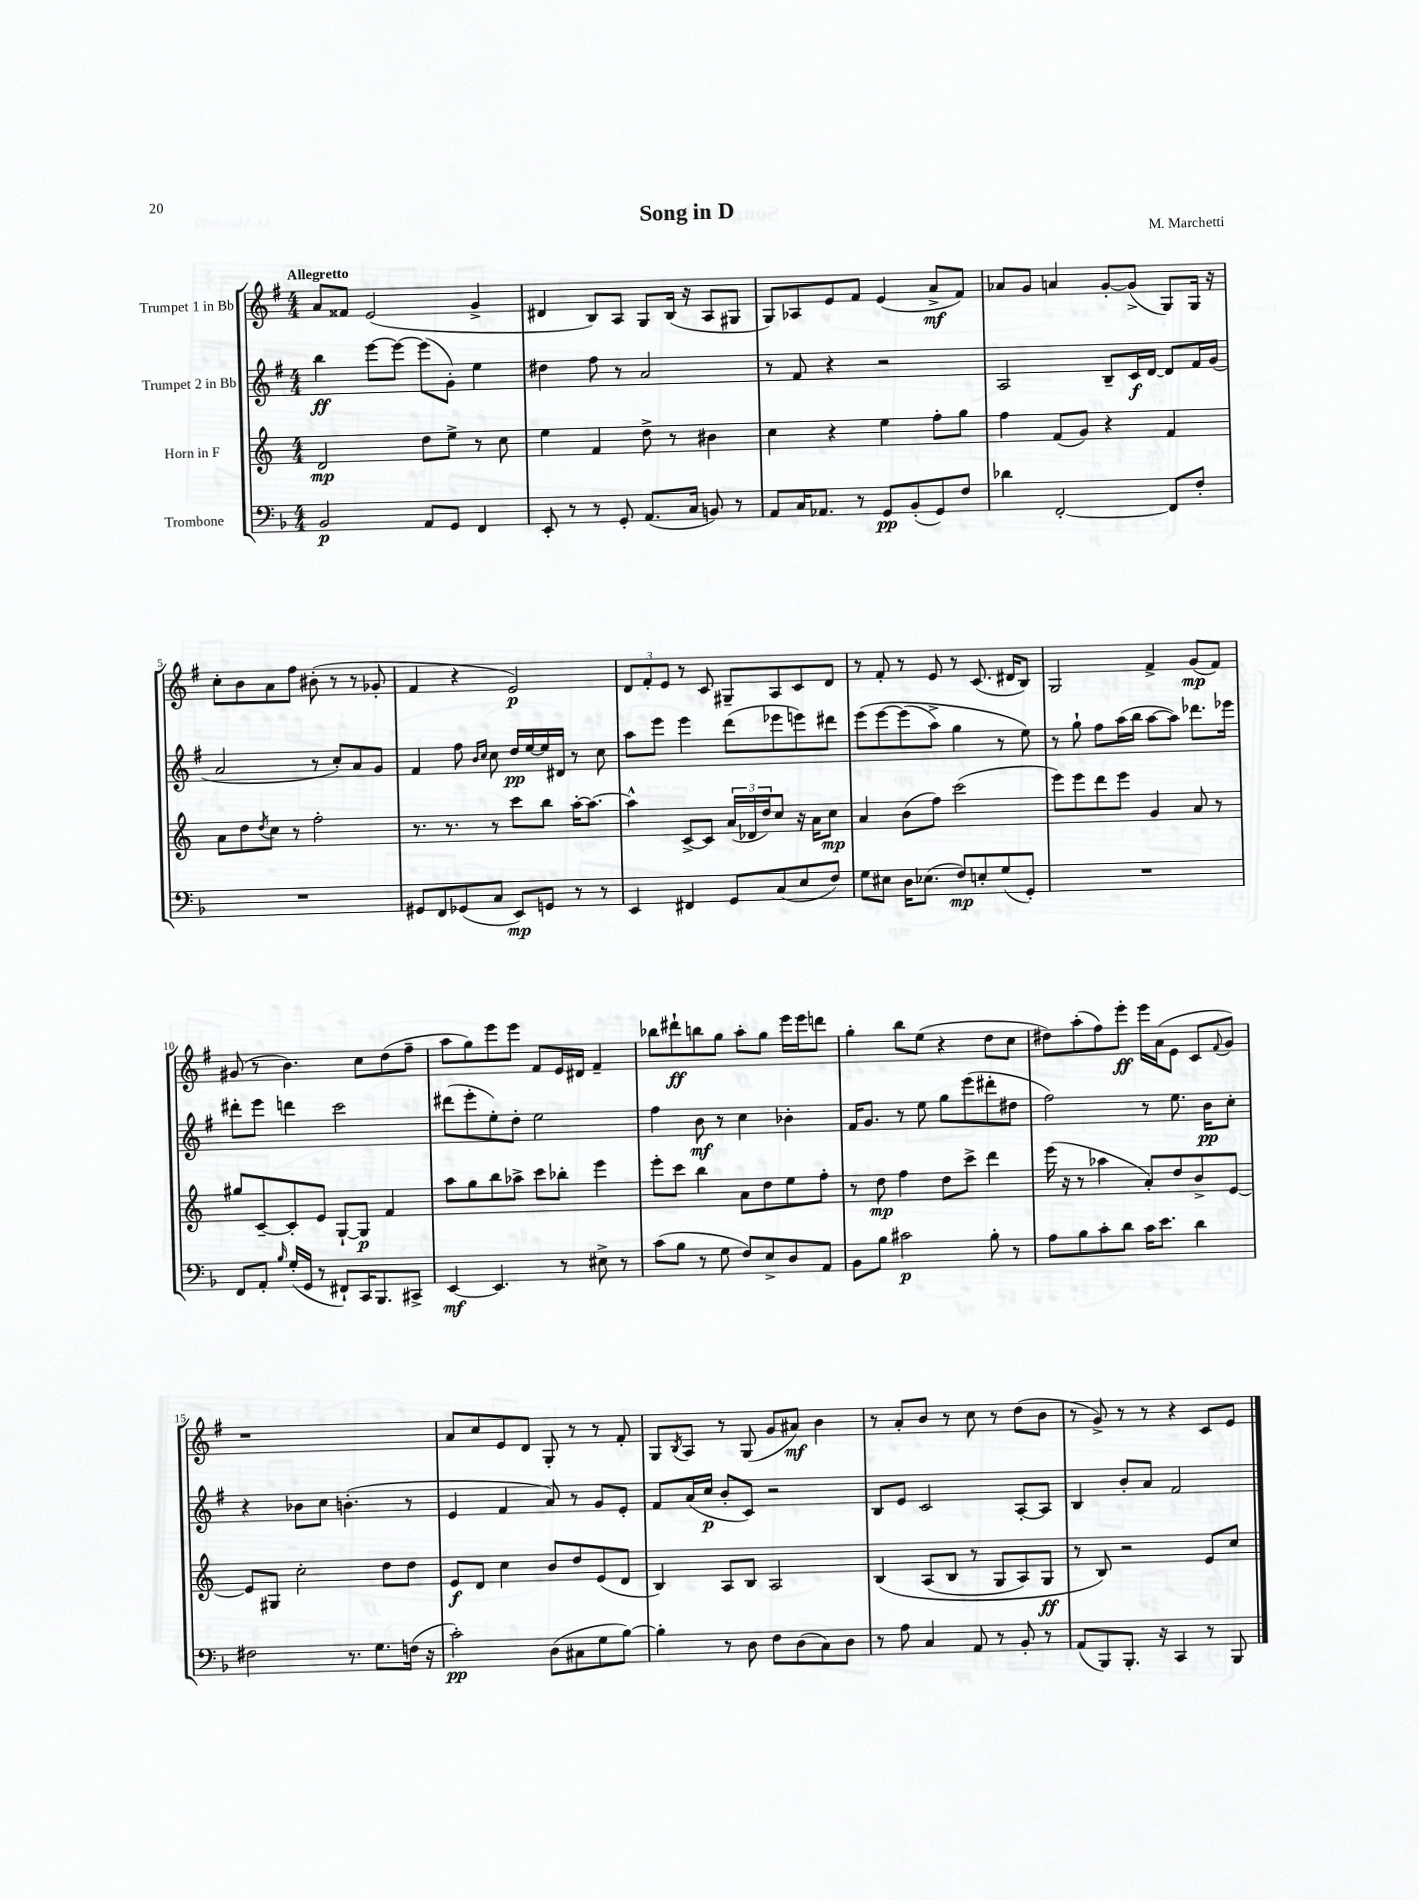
\header { title = "Song in D" composer = "M. Marchetti" }
<<
\new StaffGroup <<
\new Staff = "s0" \with { instrumentName = "Trumpet 1 in Bb" } {
    \clef treble \key g \major \numericTimeSignature \time 4/4 \tempo "Allegretto"
    a'8 fisis'8 e'2( g'4-> |
    dis'4 b8) a8 g8 b16( r16 a8 gis8 |
    g8) aes8 e'8 fis'8 e'4( a'8->\mf fis'8) |
    aes'8 g'8 a'4 g'8~-. g'8->( g8) g16 r16 |
    c''8-. b'8 a'8 fis''8 bis'8-.( r8 r8 ges'8-. |
    fis'4 r4 e'2\p) |
    \tuplet 3/2 { d'8 fis'8-. e'8 } r8 c'8 gis8-- a8 c'8 d'8 |
    r8 fis'8-. r8 e'8 r8 c'8.( dis'16 b8) |
    g2 fis'4-> g'8\mp( fis'8) |
    gis'8( r8 b'4.) c''8 d''8( fis''8-- |
    a''8 g''8) e'''8 e'''8 fis'8 e'16 dis'16 fis'4-- |
    bes''8 dis'''8-!\ff b''8 g''8 a''8-. g''8 e'''16 e'''16 d'''8 |
    g''4-. b''8 e''8( r4 d''8 c''8 |
    dis''8) a''8-.( fis''8) e'''8-.\ff e'''16 a'16( e'8 c'8 \appoggiatura { fis'8 } g'8) |
    r1 |
    a'8 c''8 e'8 d'8 g8-. r8 r8 fis'8-. |
    g8 \acciaccatura { b8 } a8 r8 g8( g'8 ais'8\mf) b'4 |
    r8 a'8-. b'8 r8 c''8 r8 d''8( b'8 |
    r8 g'8->) r8 r8 r4 c'8 e'8 \bar "|." |
}
\new Staff = "s1" \with { instrumentName = "Trumpet 2 in Bb" } {
    \clef treble \key g \major \numericTimeSignature \time 4/4
    b''4\ff e'''8~ e'''8~ e'''8( g'8-.) e''4 |
    dis''4 fis''8 r8 a'2 |
    r8 fis'8 r4 r2 |
    a2 b8-- c'16\f d'16~ d'8 fis'16 g'16( |
    a'2 r8 c''8-.) a'8 g'8 |
    fis'4 fis''8 \grace { b'16 c''16 } c''8 d''16\pp e''16~ e''16 dis'16 r8 c''8 |
    a''8 e'''8 e'''4 d'''8( ees'''8 e'''8) dis'''8 |
    e'''8\( e'''8~ e'''8( a''8->) g''4 r8 e''8\) |
    r8 g''8-! fis''8 a''16( b''16 a''8~ a''8) des'''8. ees'''16 |
    dis'''8-. e'''8 d'''4 c'''2 |
    dis'''8( e'''8-. e''8-.) d''8-. e''2 |
    fis''4 b'8\mf r8 c''4 bes'4-. |
    fis'16 g'8. r8 e''8 g''8 e'''8( dis'''8-. dis''8 |
    fis''2) r8 e''8. b'16\pp c''8-. |
    r4 bes'8 c''8 b'4.-.( r8 |
    e'4 fis'4 a'8) r8 g'8 e'8-. |
    fis'8 a'16( c''16\p b'8-. c'8) r2 |
    b8 e'8 c'2 a8~-. a8 |
    b4 b'8-. a'8 fis'2 \bar "|." |
}
\new Staff = "s2" \with { instrumentName = "Horn in F" } {
    \clef treble \key c \major \numericTimeSignature \time 4/4
    d'2\mp d''8 e''8-> r8 c''8 |
    e''4 f'4 d''8-> r8 bis'4 |
    c''4 r4 e''4 f''8-. g''8 |
    f''4 f'8( g'8) r4 f'4 |
    a'8 d''8 \acciaccatura { d''8 } c''8 r8 f''2-. |
    r8. r8. r8 c'''8 b''8 a''16~-. a''8.~ |
    a''4-^ c'8~-> c'8 \tuplet 3/2 { a'16( des'16 d''16) } c''8 r16 a'16 c''8\mp |
    a'4 b'8( f''8) c'''2( |
    e'''8) e'''8 d'''8 e'''8 g'4 a'8 r8 |
    gis''8 c'8~-- c'8-. e'8 g8~-! g8\p f'4 |
    a''8 g''8 b''8 aes''8-> c'''8 bes''8-. e'''4 |
    e'''8-. c'''8 b''4 a'8 d''8 e''8 f''8-. |
    r8 d''8\mp f''4 d''8 c'''8-> d'''4 |
    e'''16( r16 r8 aes''4 a'8-.) d''8 b'8-> e'8~ |
    e'8 gis8 c''2-. d''8 d''8 |
    e'8\f d'8 c''4 b'8 d''8 e'8( d'8 |
    b4) a8 b8 a2 |
    b4\( a8( b8 r8 g8 a8) g8\ff |
    r8 b8\) r2 e'8 c''8 \bar "|." |
}
\new Staff = "s3" \with { instrumentName = "Trombone" } {
    \clef bass \key f \major \numericTimeSignature \time 4/4
    bes,2\p a,8 g,8 f,4 |
    e,8-. r8 r8 g,8-. a,8.( c16 b,8) r8 |
    a,8 c16 aes,8. r8 g,8\pp bes,8-.( g,8) f8 |
    des'4 f,2~-. f,8 f8-. |
    R1 |
    gis,8 f,8 ges,8( c8 e,8\mp) g,8 r8 r8 |
    e,4 fis,4 g,8 c8( e8 f8) |
    g8 eis8 d16 ees8.( f8\mp) e8-. g8( g,8-.) |
    R1 |
    f,8 a,8-. \grace { bes16 } g16-.( g,16 r8 fis,8-!) c,16 bes,,8. cis,8-> |
    e,4~\mf e,4. r8 eis8-> r8 |
    c'8( bes8 r8 g8 f8) e8-> d8 a,8 |
    bes,8 bes8 cis'2\p bes8-. r8 |
    a8 bes8 c'8-. d'8 c'16 e'8. d'4 |
    fis2 r8. g8. f16( r16 |
    c'2-.\pp) d8( cis8 g8 bes8~) |
    bes4-. r8 d8 f8 d8( c8) d8 |
    r8 a8 c4 a,8 r8 bes,8-. r8 |
    a,8( bes,,8) bes,,8.-. r16 c,4 r8 bes,,8 \bar "|." |
}
>>
>>
